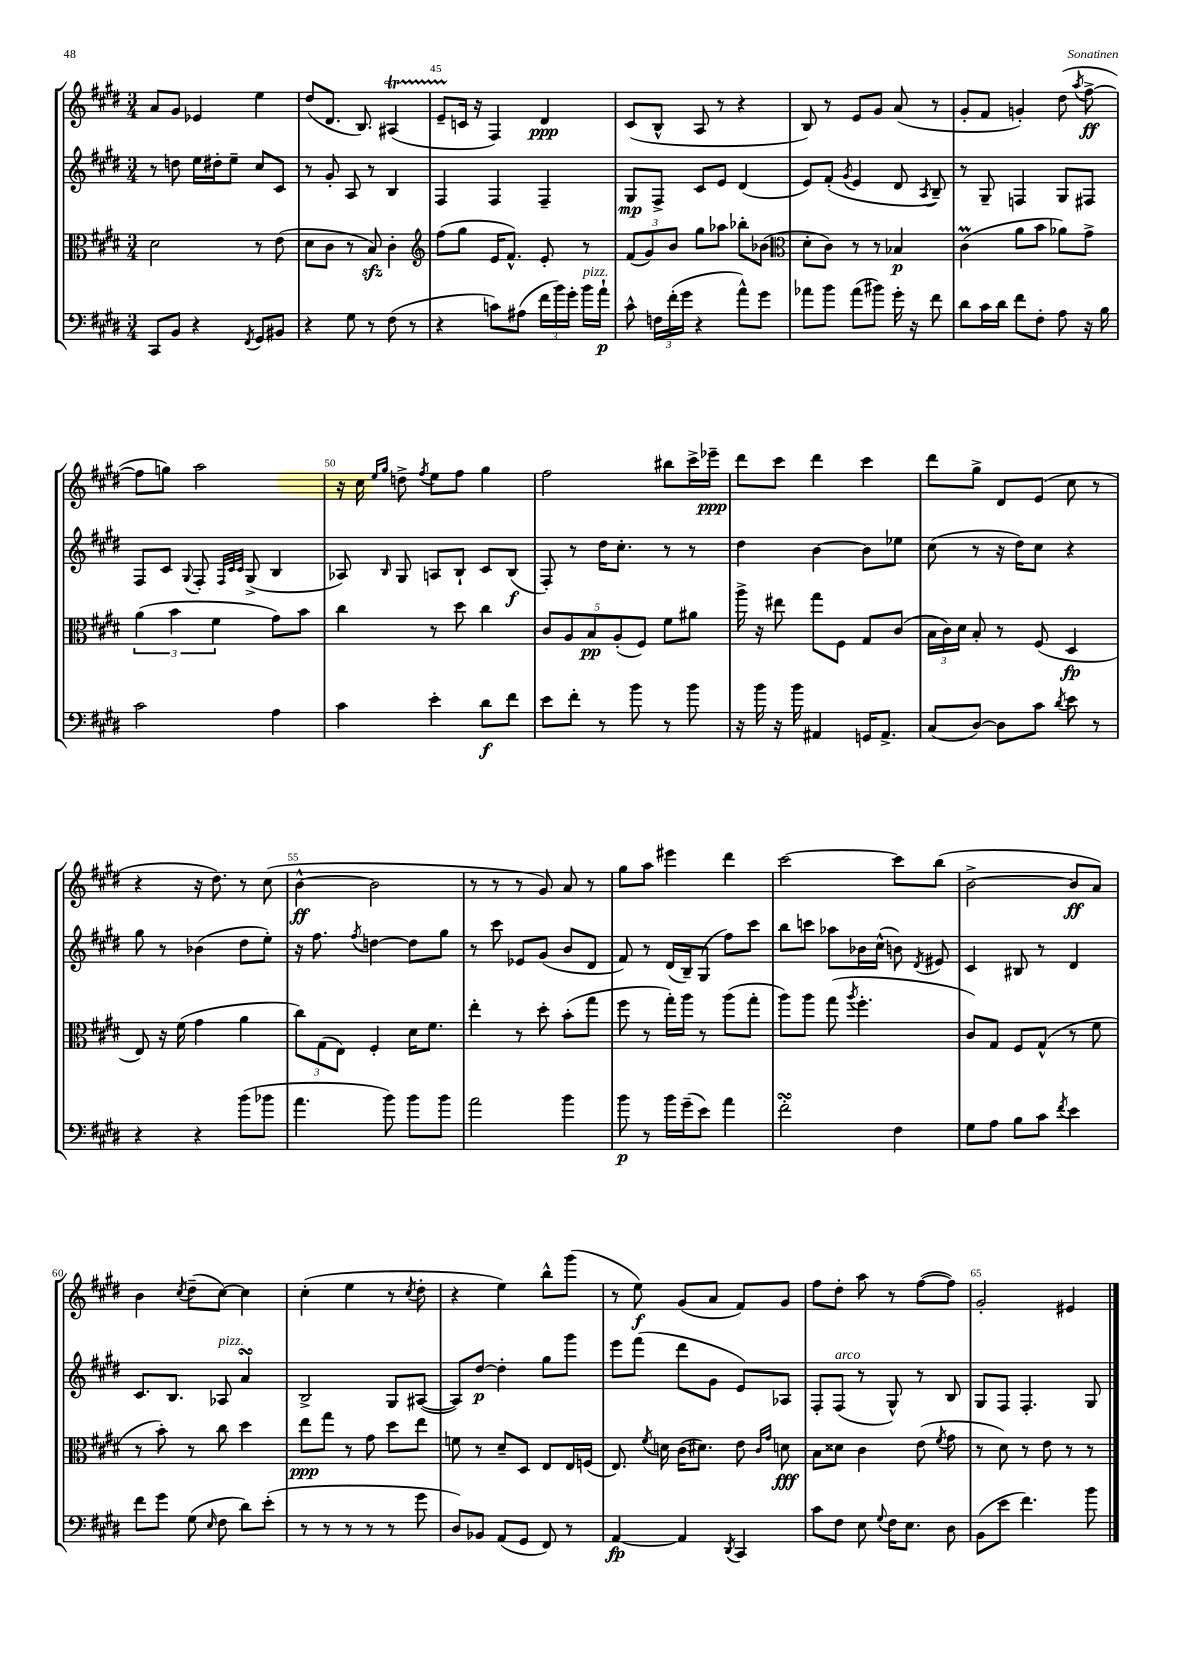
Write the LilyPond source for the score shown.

<<
\new StaffGroup <<
\new Staff = "s0" {
    \clef treble \key e \major \numericTimeSignature \time 3/4
    \autoBeamOff a'8[ gis'8] ees'4 e''4 |
    dis''8[( dis'8.] b8.) ais4\startTrillSpan( |
    e'8[-- c'16]\stopTrillSpan r16 fis4) dis'4\ppp |
    cis'8[( b8]-^ a8 r8 r4 |
    b8) r8 e'8[ gis'8] a'8( r8 |
    gis'8[-. fis'8] g'4-.) dis''8( \acciaccatura { a''8 } fis''8~->\ff |
    fis''8[ g''8]) a''2 |
    r16 cis''16 \grace { e''16[ gis''16] } d''8-> \acciaccatura { fis''8 } e''8[ fis''8] gis''4 |
    fis''2 bis''8[ cis'''16-> ees'''16]--\ppp |
    dis'''8[ cis'''8] dis'''4 cis'''4 |
    dis'''8[ gis''8]-> dis'8[ e'8]( cis''8 r8 |
    r4 r16 dis''8.) r8 cis''8( |
    b'4~-^\ff b'2 |
    r8 r8 r8 gis'8) a'8 r8 |
    gis''8[ a''8] eis'''4 dis'''4 |
    cis'''2~ cis'''8[ b''8]( |
    b'2~-> b'8[\ff a'8]) |
    b'4 \acciaccatura { cis''8 } dis''8[--( cis''8]~) cis''4 |
    cis''4-.( e''4 r8 \acciaccatura { cis''8 } dis''8-. |
    r4 e''4) b''8[-^ gis'''8]( |
    r8 e''8\f) gis'8[( a'8] fis'8[) gis'8] |
    fis''8[ dis''8]-. a''8 r8 fis''8[~( fis''8]) |
    gis'2-. eis'4 \bar "|." |
}
\new Staff = "s1" {
    \clef treble \key e \major \numericTimeSignature \time 3/4
    \autoBeamOff r8 d''8 e''16[ dis''16-. e''8]-- cis''8[ cis'8] |
    r8 gis'8-. a8 r8 b4 |
    fis4 fis4 fis4-- |
    gis8[\mp fis8]-> cis'8[ e'8] dis'4( |
    e'8[) fis'8]-.( \acciaccatura { gis'8 } e'4 dis'8 \acciaccatura { a8 } b8--) |
    r8 gis8-- f4 gis8[ fis8] |
    fis8[ cis'8] \appoggiatura { gis8 } fis8-. \grace { fis32[ cis'32 cis'32] } gis8->( b4 |
    aes8) \grace { b16 } gis8 a8[ b8]-! cis'8[ b8]\f( |
    fis8-.) r8 dis''16[ cis''8.]-. r8 r8 |
    dis''4 b'4~ b'8[ ees''8] |
    cis''8( r8 r16 dis''16[) cis''8] r4 |
    gis''8 r8 bes'4( dis''8[ e''8]-.) |
    r16 fis''8. \acciaccatura { fis''8 } d''4~ d''8[ gis''8] |
    r8 cis'''8 ees'8[ gis'8]( b'8[ dis'8] |
    fis'8) r8 dis'16[( b16--) gis8]( fis''8[) cis'''8] |
    b''8[ c'''8] aes''8[ bes'16 cis''16]-^( b'8) \acciaccatura { dis'8 } eis'8 |
    cis'4 bis8 r8 dis'4 |
    cis'8.[ b8.] aes8^\markup { \italic "pizz." } a'4\turn |
    b2-> gis8[ ais8]~( |
    ais8[) dis''8]~\p dis''4-. gis''8[ gis'''8] |
    e'''8[ fis'''8]( dis'''8[ gis'8] e'8[) aes8] |
    fis8[-. fis8]^\markup { \italic "arco" }( r8 gis8-^) r8 b8 |
    gis8[ fis8] fis4.-. gis8 \bar "|." |
}
\new Staff = "s2" {
    \clef alto \key e \major \numericTimeSignature \time 3/4
    \autoBeamOff dis'2 r8 e'8( |
    dis'8[ cis'8] r8 b8\sfz) cis'4-. |
    \clef treble fis''8[( gis''8] e'16[ fis'8.]-^) e'8-. r8 |
    \tuplet 3/2 { fis'8[( gis'8) b'8] } gis''8[ aes''8] bes''8[-. bes'8]( |
    \clef alto dis'8[-. cis'8]) r8 r8 bes4\p |
    cis'4\prall( a'8[ b'8] aes'8[) gis'8]-> |
    \tuplet 3/2 { a'4( b'4 fis'4 } gis'8[) b'8] |
    cis''4 r8 dis''8 cis''4 |
    \tuplet 5/4 { cis'8[ a8 b8\pp a8-.( fis8]) } fis'8[ ais'8] |
    a''16-> r16 eis''8 gis''8[ fis8] gis8[ cis'8]( |
    \tuplet 3/2 { b16[ cis'16) dis'16] } b8-. r8 fis8( dis4\fp |
    e8) r16 fis'16( gis'4 a'4 |
    \tuplet 3/2 { cis''8[) gis8( e8]) } fis4-. dis'16[ fis'8.] |
    e''4-. r8 dis''8-. b'8[-.( gis''8] |
    fis''8 r8 gis''16[-.) a''16] r8 a''8[( gis''8]-. |
    a''8[) a''8] gis''8( \acciaccatura { a''8 } fis''4.-. |
    cis'8[) gis8] fis8[ gis8]-^( r8 fis'8 |
    r8 b'8-.) r8 cis''8 dis''4 |
    e''8[\ppp gis''8] r8 gis'8 dis''8[ e''8] |
    f'8 r8 dis'8[-- dis8] e8[ e16 f16]( |
    e8.) \acciaccatura { fis'8 } d'16 cis'16[( dis'8.]) e'8 \grace { cis'16[ gis'16] } d'8\fff |
    b8[ disis'8] cis'4 e'8( \acciaccatura { fis'8 } gis'8 |
    r8 dis'8) r8 e'8 r8 r8 \bar "|." |
}
\new Staff = "s3" {
    \clef bass \key e \major \numericTimeSignature \time 3/4
    \autoBeamOff cis,8[ b,8] r4 \acciaccatura { fis,8 } gis,8[ bis,8] |
    r4 gis8 r8 fis8( r8 |
    r4 c'8[) ais8]( \tuplet 3/2 { fis'16[ b'16) gis'16]-. } b'16[^\markup { \italic "pizz." } a'16]-!\p |
    cis'8-^ \tuplet 3/2 { f16[ fis'16-.( gis'16] } r4 a'8[-^) gis'8] |
    aes'8[ b'8] aes'8[( bis'8]) gis'16-. r16 fis'8 |
    dis'8[ cis'16 dis'16] fis'8[ fis8]-. a8 r16 b16 |
    cis'2 a4 |
    cis'4 e'4-. dis'8[\f fis'8] |
    e'8[ fis'8]-. r8 b'8 r8 b'8 |
    r16 b'16 r16 b'16 ais,4 g,16[ ais,8.]-> |
    cis8[( dis8]~) dis8[ cis'8] \acciaccatura { dis'8 } e'8 r8 |
    r4 r4 b'8[( bes'8] |
    a'4. b'8) b'8[ b'8] |
    a'2 b'4 |
    b'8\p r8 b'16[ gis'16--( e'8]) a'4 |
    fis'2-.\turn fis4 |
    gis8[ a8] b8[ cis'8] \acciaccatura { fis'8 } e'4 |
    fis'8[ gis'8] gis8( \grace { e16 } fis8 dis'8[) e'8]-.( |
    r8 r8 r8 r8 r8 gis'8 |
    dis8[) bes,8] a,8[( gis,8] fis,8) r8 |
    a,4~\fp a,4 \acciaccatura { dis,8 } cis,4 |
    cis'8[ fis8] e8 \appoggiatura { gis8 } fis16[ e8.] dis8 |
    b,8[( e'8] fis'4.) b'8 \bar "|." |
}
>>
>>
\layout { \context { \Score currentBarNumber = #43 \override BarNumber.break-visibility = ##(#f #t #t) barNumberVisibility = #(every-nth-bar-number-visible 5) } }
